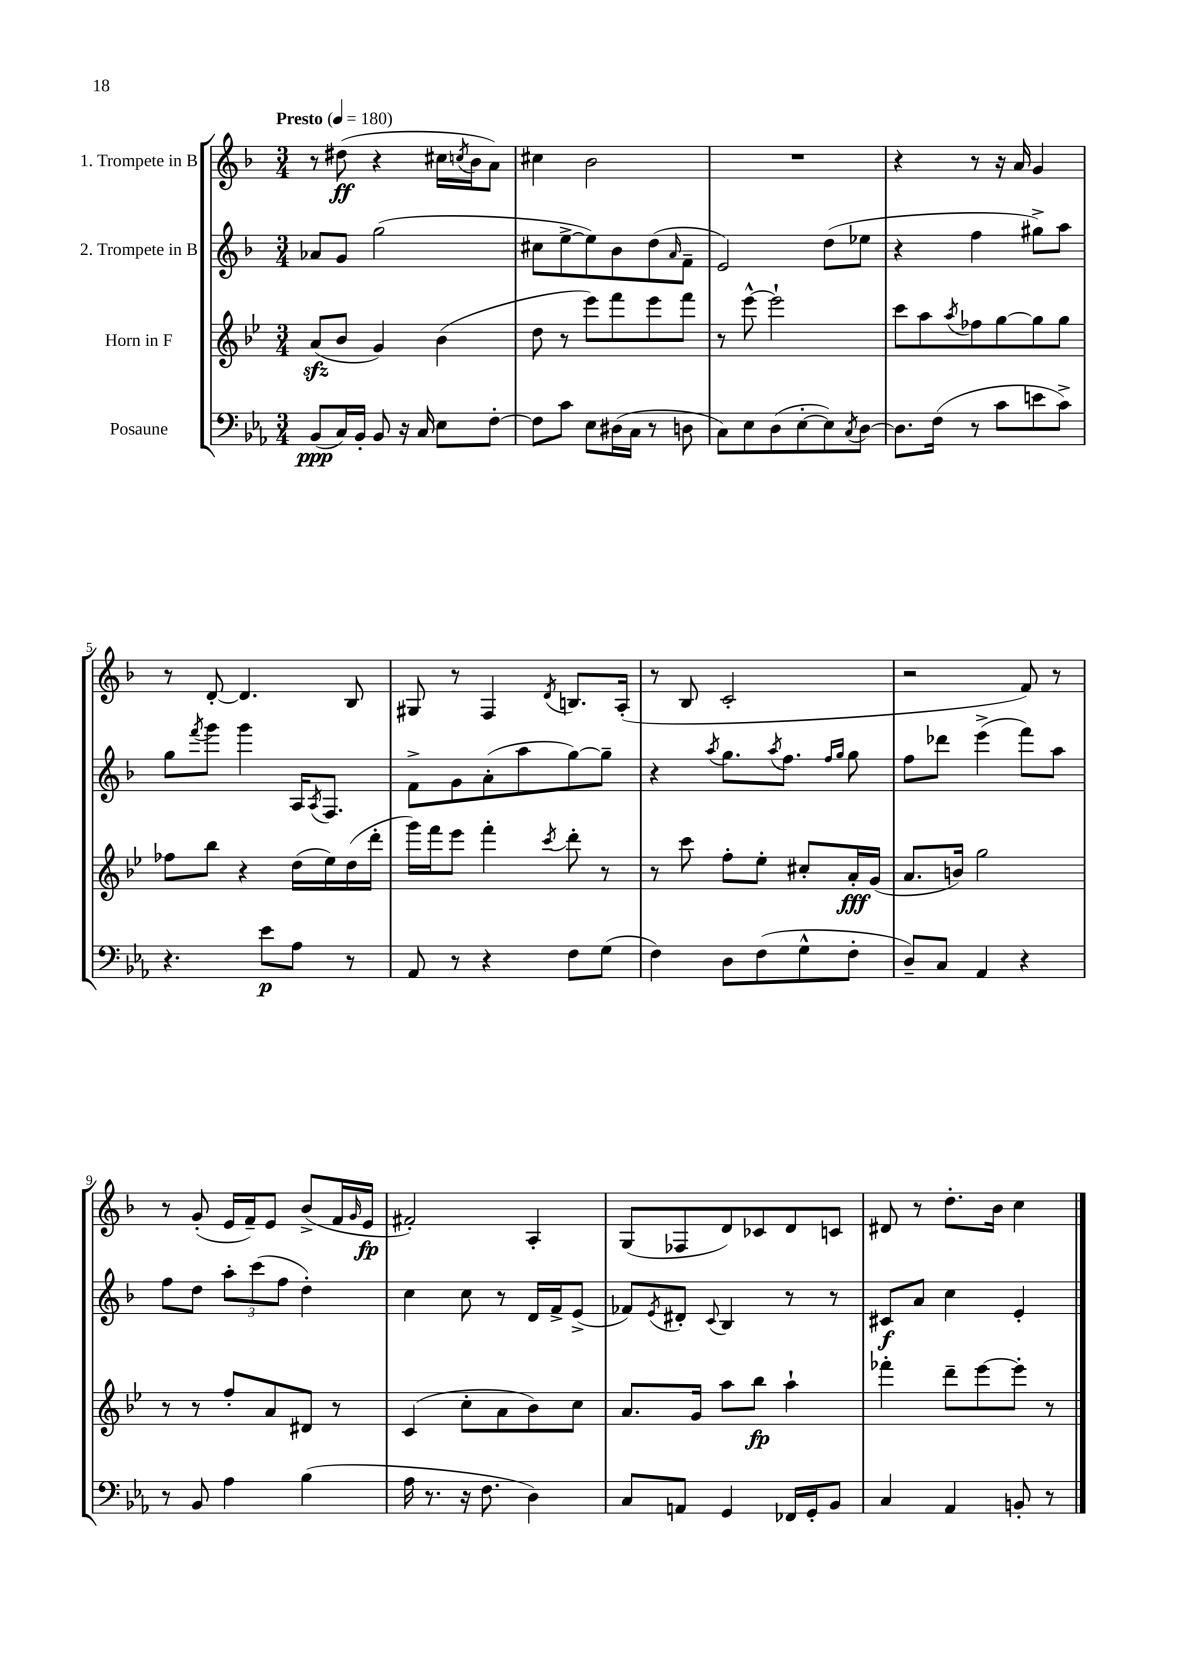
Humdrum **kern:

**kern	**kern	**kern	**kern
*staff4	*staff3	*staff2	*staff1
*clefF4	*clefG2	*clefG2	*clefG2
*k[b-e-a-]	*k[b-e-]	*k[b-]	*k[b-]
*M3/4	*M3/4	*M3/4	*M3/4
*MM180	*MM180	*MM180	*MM180
(8BB-	(8a	8a-	8r
16C)	8b-	8g	(8dd#
16BB-'	.	.	.
8BB-	4g)	(2gg	4r
16r	.	.	.
16C	.	.	.
8E-	(4b-	.	16cc#
.	.	.	8qcc
.	.	.	16b-
[8F'	.	.	8a)
=	=	=	=
8F]	8dd	8cc#	4cc#
8c	8r	[8ee^	.
8E-	8eee-)	8ee])	2b-
(16D#	8fff	8b-	.
16C	.	.	.
8r	8eee-	(8dd	.
.	.	16qqa	.
8D	8fff	8f~	.
=	=	=	=
8C)	8r	2e)	2.r
8E-	[8eee-^^	.	.
(8D	2eee-`]	.	.
[8E-'	.	.	.
8E-])	.	(8dd	.
8qC	.	.	.
[8D	.	8ee-	.
=	=	=	=
8.D]	8ccc	4r	4r
.	8aa	.	.
(16F	.	.	.
.	8qaa	.	.
8r	8ff-	4ff	8r
8c	[8gg	.	16r
.	.	.	16a
8e	8gg]	8gg#^)	4g
8c^)	8gg	8aa	.
=	=	=	=
4.r	8ff-	8gg	8r
.	.	8qfff	.
.	8bb-	8ggg	[8d'
.	4r	4ggg	4.d]
8e-	.	.	.
8A-	(16dd	16A	.
.	.	8qA	.
.	16ee-)	8.F	.
8r	(16dd	.	8B-
.	16ddd'	.	.
=	=	=	=
8AA-	16ggg)	8f^	8G#
.	16fff	.	.
8r	8eee-	8g	8r
4r	4fff'	(8a'	4F
.	.	8aa	.
.	8qccc	.	8qd
8F	8ddd'	[8gg)	8.B
(8G	8r	8gg~]	.
.	.	.	(16A'
=	=	=	=
4F)	8r	4r	8r
.	8ccc	.	8B-
.	.	8qaa	.
8D	8ff'	8.gg	2c'
(8F	8ee-'	.	.
.	.	8qaa	.
.	.	8.ff	.
8G^^	8cc#'	.	.
.	.	16qqff	.
.	.	16qqgg	.
8F'	16a'	8gg	.
.	(16g	.	.
=	=	=	=
8D~)	8.a	8ff	2r
8C	.	8ddd-	.
.	16b)	.	.
4AA-	2gg	(4eee^	.
4r	.	8fff)	8f)
.	.	8aa	8r
=	=	=	=
8r	8r	8ff	8r
8BB-	8r	8dd	(8g'
4A-	8ff'	12aa'	16e
.	.	.	16f~)
.	.	(12ccc	.
.	8a	.	8e
.	.	12ff	.
(4B-	8d#	4dd')	(8b-^
.	8r	.	16f
.	.	.	16qqg
.	.	.	16e
=	=	=	=
16A-	(4c	4cc	2f#')
8.r	.	.	.
16r	8cc'	8cc	.
8.F	.	.	.
.	8a	8r	.
4D)	8b-)	16d	4A'
.	.	16f^	.
.	8cc	(8e^	.
=	=	=	=
8C	8.a	8f-)	(8G
.	.	8qe	.
8AA	.	8d#'	8F-
.	16g	.	.
.	.	8qqc	.
4GG	8aa	4B-	8d)
.	8bb-	.	8c-
16FF-	4aa`	8r	8d
16GG'	.	.	.
8BB-	.	8r	8c
=	=	=	=
4C	4fff-'	8c#	8d#
.	.	8a	8r
4AA-	8ddd~	4cc	8.dd'
.	[8eee-	.	.
.	.	.	16b-
8BB'	8eee-']	4e'	4cc
8r	8r	.	.
==	==	==	==
*-	*-	*-	*-
